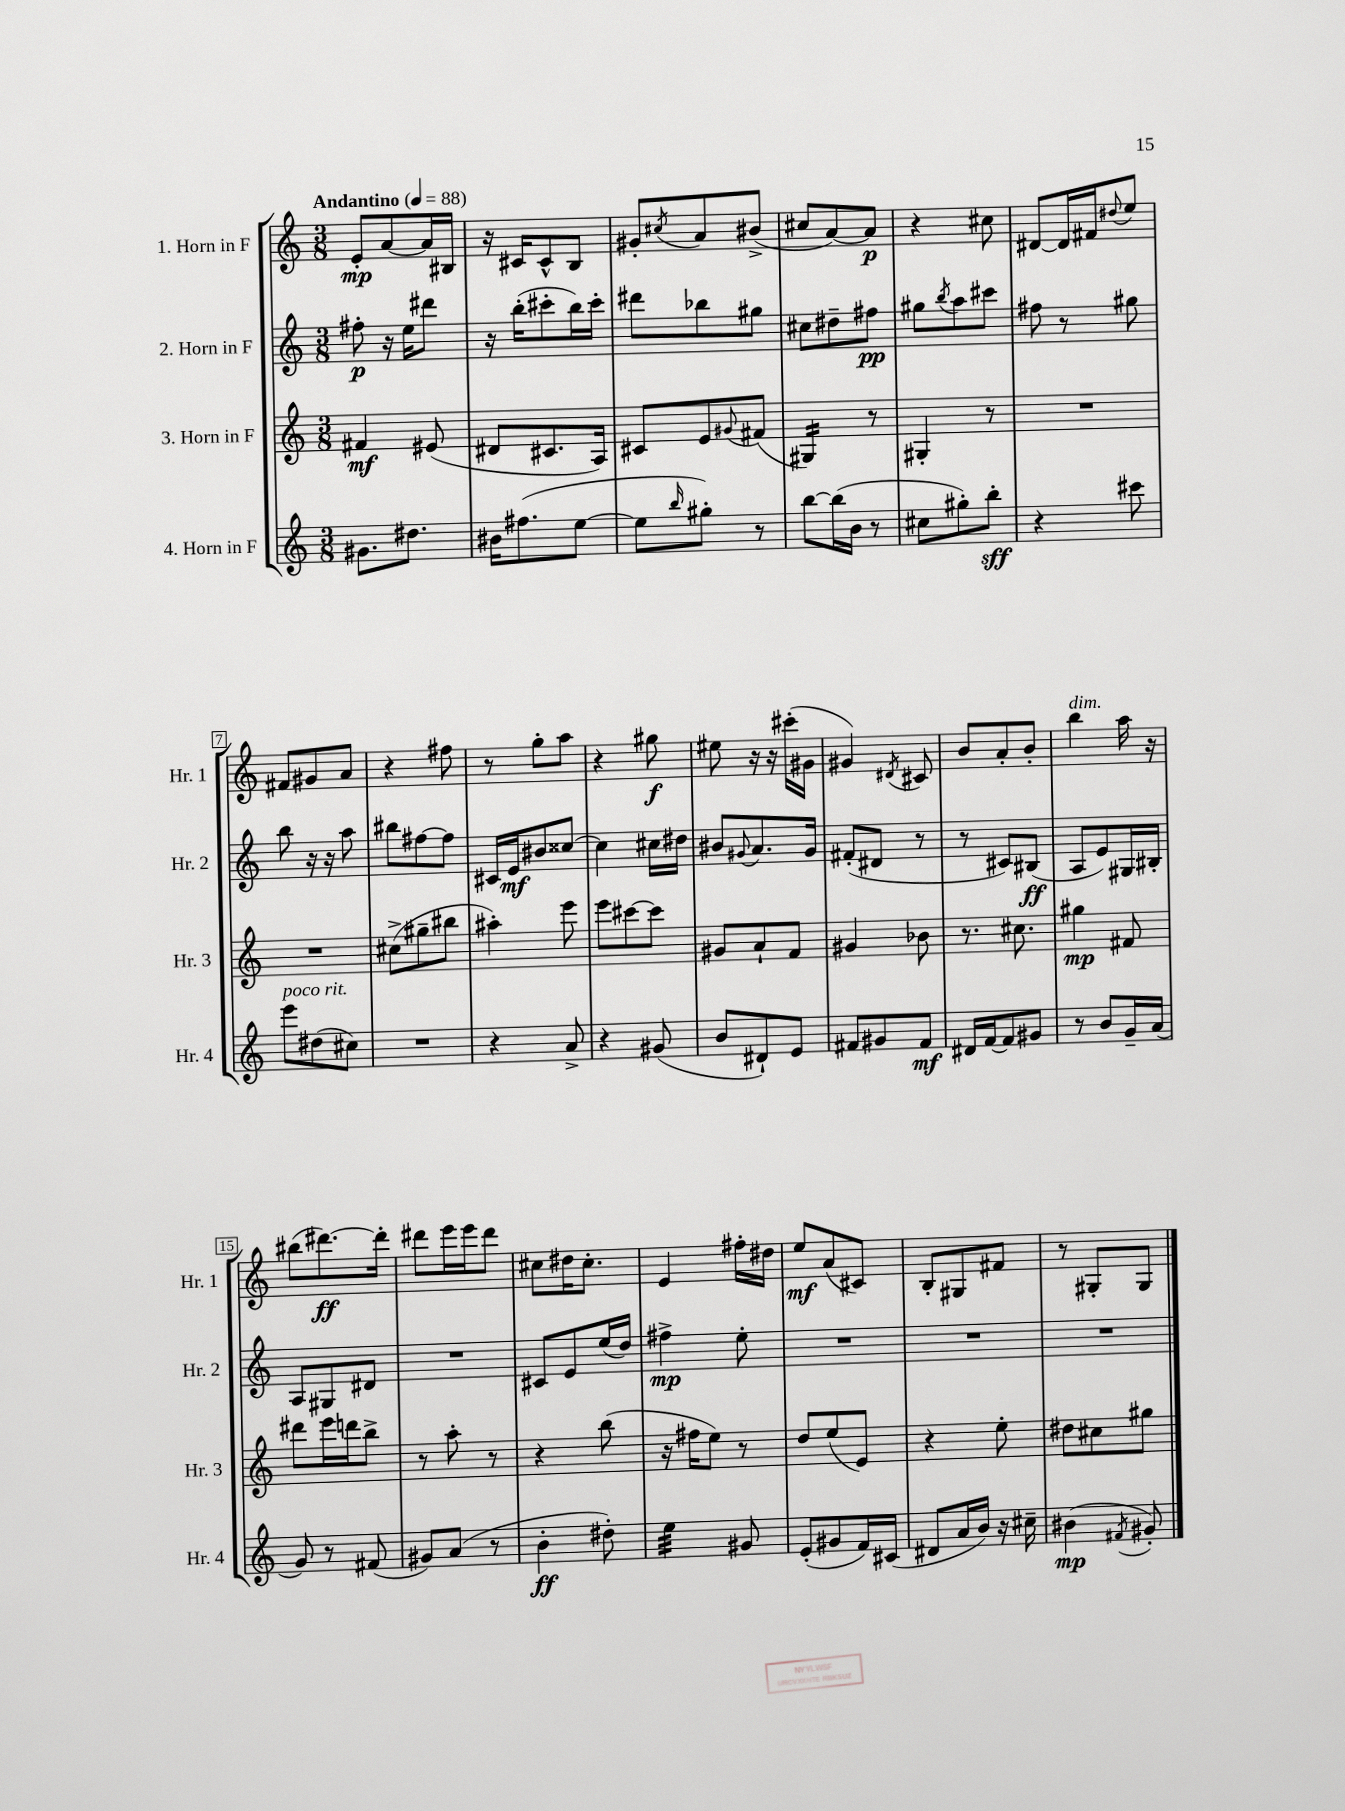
<<
\new StaffGroup <<
\new Staff = "s0" \with { instrumentName = "1. Horn in F" shortInstrumentName = "Hr. 1" } {
    \clef treble \key c \major \numericTimeSignature \time 3/8 \tempo "Andantino" 4 = 88
    e'8-.\mp a'8~ a'16 bis16 |
    r16 cis'16 cis'8-^ b8 |
    gis'8-. \acciaccatura { cis''8 } a'8 bis'8->( |
    cis''8 a'8~) a'8\p |
    r4 cis''8 |
    dis'8~ dis'16 fis'16 \appoggiatura { dis''8 } e''8 |
    fis'8 gis'8 a'8 |
    r4 fis''8 |
    r8 g''8-. a''8 |
    r4 gis''8\f |
    eis''8 r16 r16 cis'''16-.( gis'16 |
    gis'4) \acciaccatura { dis'8 } cis'8 |
    b'8 a'8-. b'8-. |
    b''4^\markup { \italic "dim." } a''16 r16 |
    bis''8( dis'''8.~\ff) dis'''16-. |
    dis'''8 e'''16 e'''16 dis'''8 |
    cis''8 dis''16 cis''8.-. |
    e'4 fis''16-. dis''16 |
    e''8\mf a'8( cis'8) |
    b8-. gis8 fis'8 |
    r8 gis8-. gis8 \bar "|." |
}
\new Staff = "s1" \with { instrumentName = "2. Horn in F" shortInstrumentName = "Hr. 2" } {
    \clef treble \key c \major \numericTimeSignature \time 3/8
    fis''8-.\p r16 e''16 dis'''8 |
    r16 b''16-.( cis'''8-. b''16) cis'''16-. |
    dis'''8 bes''8 gis''8 |
    cis''8 dis''8-- fis''8\pp |
    gis''8 \acciaccatura { b''8 } a''8 cis'''8 |
    fis''8 r8 gis''8 |
    b''8 r16 r16 a''8 |
    bis''8 fis''8~ fis''8 |
    cis'16 e'16\mf bis'8 cisis''8~ |
    cisis''4 cis''16 dis''16 |
    bis'8 \appoggiatura { gis'8 } a'8. gis'16 |
    fis'8-.( dis'8 r8 |
    r8 cis'8) bis8\ff( |
    a8 e'8) gis16 bis16-. |
    a8 gis8 dis'8 |
    R4. |
    cis'8 e'8 e''16( d''16) |
    fis''4->\mp e''8-. |
    R4. |
    R4. |
    R4. \bar "|." |
}
\new Staff = "s2" \with { instrumentName = "3. Horn in F" shortInstrumentName = "Hr. 3" } {
    \clef treble \key c \major \numericTimeSignature \time 3/8
    fis'4\mf eis'8( |
    dis'8 cis'8. a16) |
    cis'8 e'8 \appoggiatura { gis'8 } fis'8( |
    gis4:16) r8 |
    gis4-. r8 |
    R4. |
    R4. |
    cis''8->( gis''8-- bis''8 |
    ais''4-.) e'''8 |
    e'''8 cis'''8~ cis'''8 |
    gis'8 a'8-! f'8 |
    gis'4 bes'8 |
    r8. cis''8. |
    gis''4\mp fis'8 |
    dis'''8 e'''16 d'''16 b''8-> |
    r8 a''8-. r8 |
    r4 b''8( |
    r16 fis''16 e''8) r8 |
    d''8 e''8( e'8) |
    r4 e''8-. |
    dis''8 cis''8 gis''8 \bar "|." |
}
\new Staff = "s3" \with { instrumentName = "4. Horn in F" shortInstrumentName = "Hr. 4" } {
    \clef treble \key c \major \numericTimeSignature \time 3/8
    gis'8. dis''8. |
    bis'16 fis''8.( e''8~ |
    e''8 \grace { b''16 } gis''8-.) r8 |
    b''8~ b''16( b'16 r8 |
    cis''8 gis''8-.) b''8-.\sff |
    r4 cis'''8 |
    e'''8^\markup { \italic "poco rit." } dis''8( cis''8) |
    R4. |
    r4 a'8-> |
    r4 gis'8( |
    b'8 dis'8-!) e'8 |
    fis'8 gis'8 fis'8\mf |
    dis'16 f'16~ f'8 gis'8 |
    r8 b'8 g'16-- a'16( |
    g'8) r8 fis'8( |
    gis'8) a'8( r8 |
    b'4-.\ff dis''8-.) |
    e''4:32 gis'8 |
    e'8-.( gis'8 f'16) cis'16( |
    dis'8 a'16 b'16) r16 cis''16-- |
    bis'4\mp( \acciaccatura { fis'8 } gis'8-.) \bar "|." |
}
>>
>>
\layout { \context { \Score \override BarNumber.stencil = #(make-stencil-boxer 0.1 0.3 ly:text-interface::print) } }
